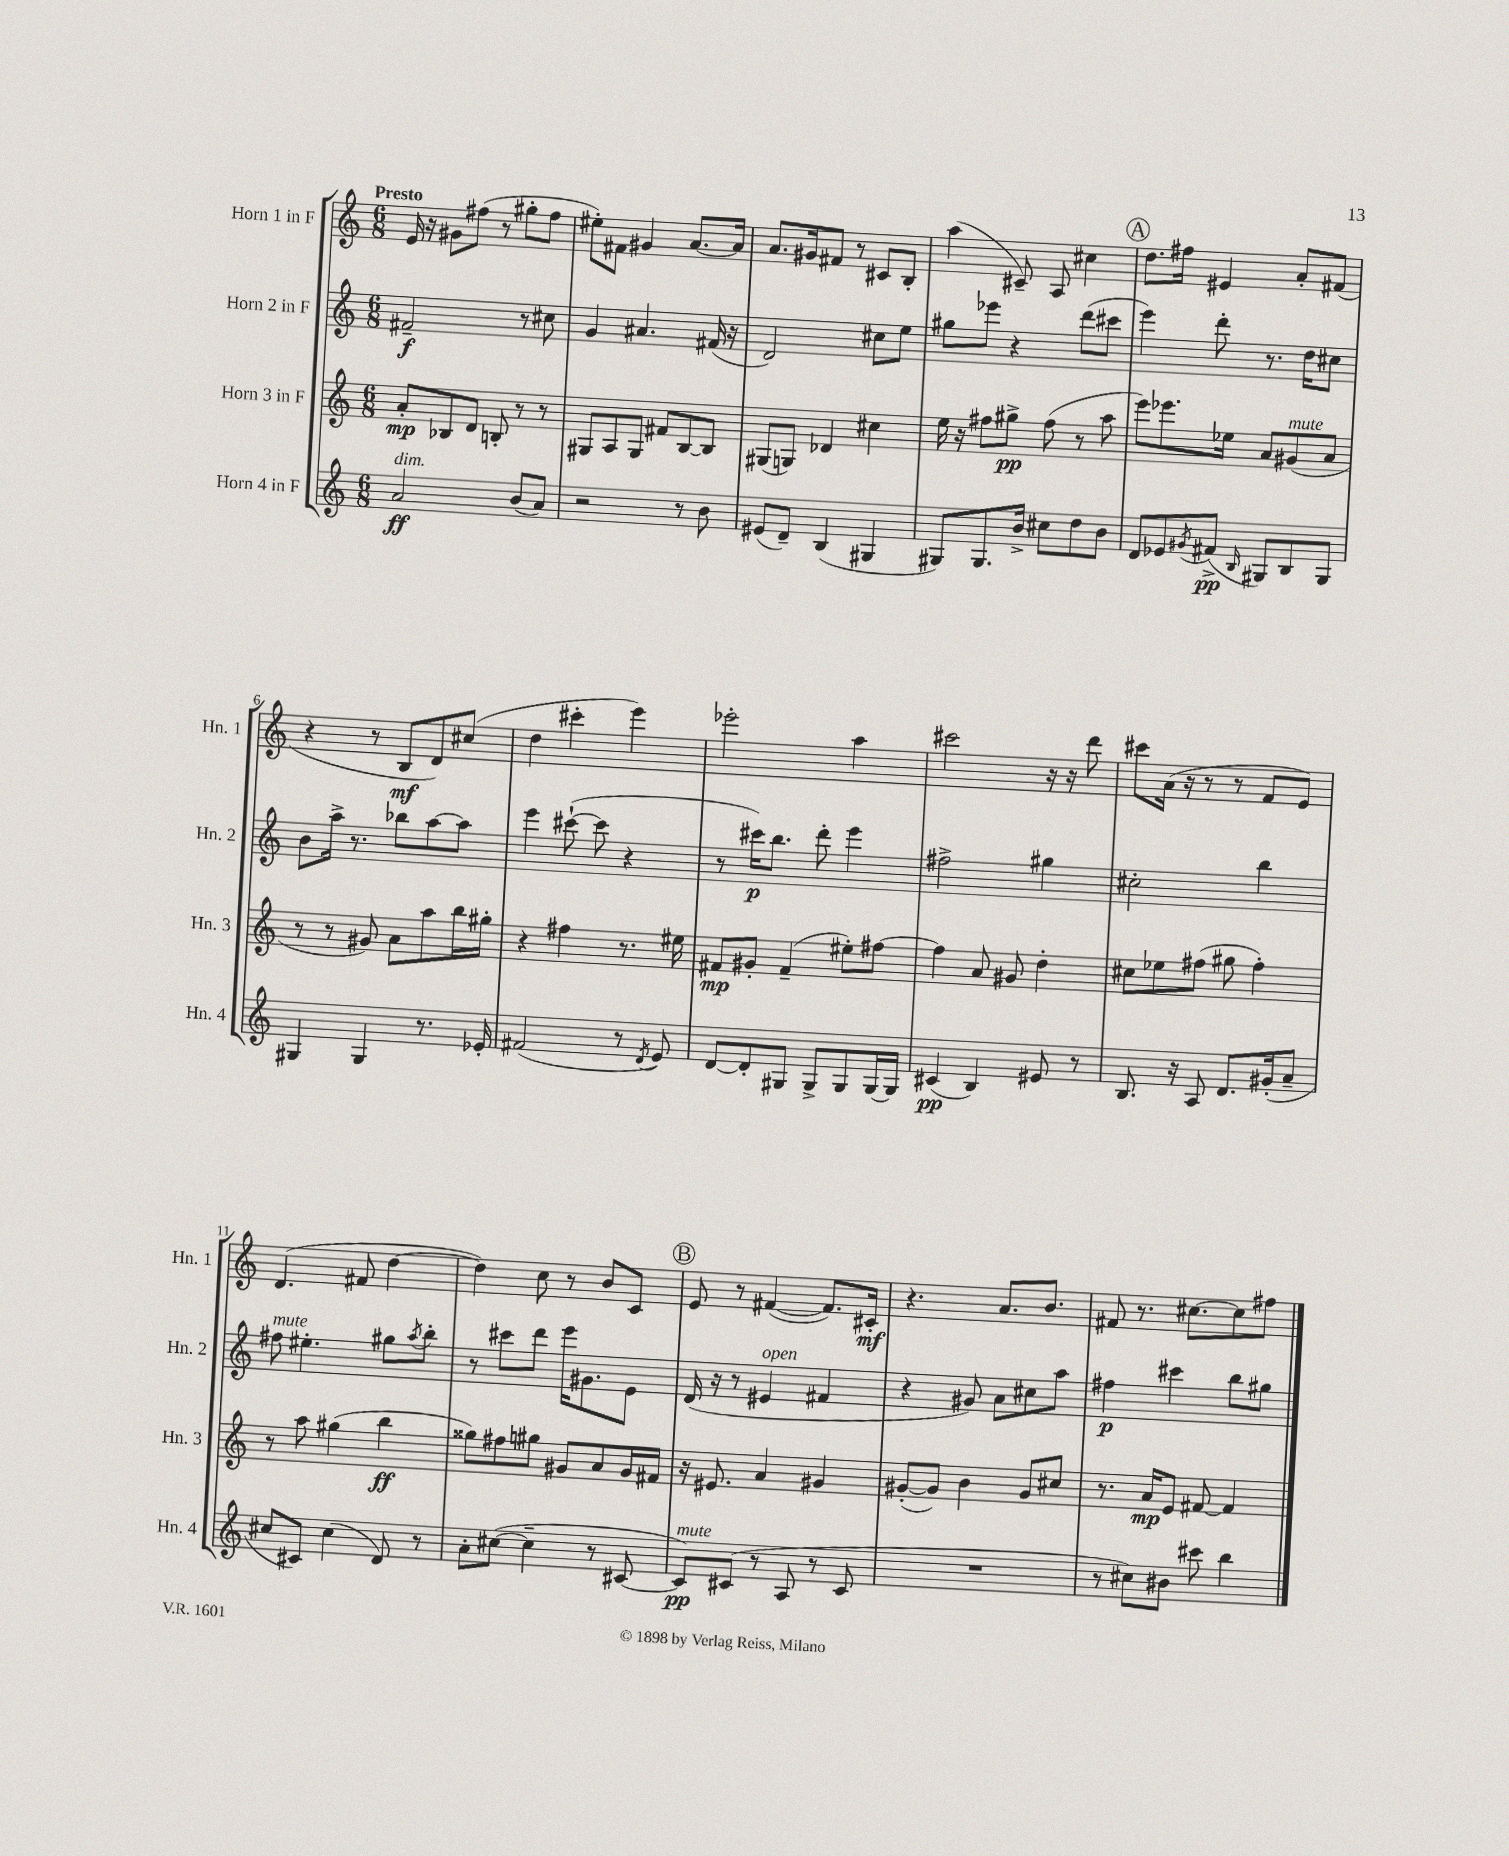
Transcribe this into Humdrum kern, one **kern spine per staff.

**kern	**kern	**kern	**kern
*staff4	*staff3	*staff2	*staff1
*clefG2	*clefG2	*clefG2	*clefG2
*k[]	*k[]	*k[]	*k[]
*M6/8	*M6/8	*M6/8	*M6/8
2a/	8a'/L	2f#~/	16e/
.	.	.	16r
.	8B-/	.	8g#\L
.	8d/J	.	(8ff#\J
.	8B'/	.	8r
(8b/L	8r	8r	8gg#'\L
8a/J)	8r	8cc#\	8ff#\J
=	=	=	=
2r	8G#/L	4g/	8ee#'\L)
.	8A/	.	8f#\J
.	8G#/J	4.a#/	4g#/
.	8f#/L	.	.
8r	[8B/	.	[8.a/L
8b\	8B/]J	(16f#/	.
.	.	16r	16a/]Jk
=	=	=	=
(8e#/L	(8G#/L	2d/)	8.a/L
8d~/J)	8G/J)	.	.
.	.	.	16g#/k
(4B/	4d-/	.	8f#/J
.	.	.	8r
4G#/	4cc#\	8cc#\L	8c#/L
.	.	8ee\J	8B'/J
=	=	=	=
8G#/L)	16ee\	8gg#\L	(4aa\
.	16r	.	.
8.G#/	8ff#\L	8eee-\J	.
.	8gg#^\J	4r	8c#~/)
16b^/Jk	.	.	.
8cc#\L	(8ff#\	.	8A/
8dd\	8r	(8ddd\L	4cc#\
8b\J	8aa\	8ccc#\J	.
=	=	=	=
8d/L	8eee\L)	4eee\)	8.dd\L
8e-/	8.eee-\	.	.
.	.	.	16ff#\Jk
8qg#/	.	.	.
(8f#^/J	.	8ddd'\	4e#/
.	16ee-\Jk	.	.
16qqB/	.	.	.
8G#/L)	8a/L	8.r	.
8B/	(8g#/	.	8a'/L
.	.	16dd\LK	.
8G#/J	8a/J	8cc#\J	(8f#/J
=	=	=	=
4G#/	8r	8b\L	4r
.	8r	16aa^\Jk	.
.	.	8.r	.
4G#/	8g#/)	.	8r
.	8a\L	8bb-\L	8B/L
8.r	8aa\	[8aa\	8d/)
.	16bb\L	8aa\]J	(8cc#/J
16e-'/	16gg#'\JJ	.	.
=	=	=	=
(2f#/	4r	4eee\	4dd\
.	4ff#\	([8ccc#`\	4ccc#'\
.	.	8ccc#\]	.
8r	8.r	4r	4eee\)
8qd/	.	.	.
8e/)	.	.	.
.	16ee#\	.	.
=	=	=	=
[8d/L	8f#/L	8r	2eee-'\
8d'/]	8g#'/J	16ccc#\LK)	.
.	.	8.bb\J	.
8G#/J	(4f#~/	.	.
8G#^/L	.	8ddd'\	.
8G#/	8ee#'\L)	4eee\	4aa\
[16G#/L	[8ff#\J	.	.
16G#/]JJ	.	.	.
=	=	=	=
(4c#/	4ff#\]	2ff#^\	2ccc#\
4B/)	8a/	.	.
.	8g#/	.	.
8e#/	4dd'\	4gg#\	16r
.	.	.	16r
8r	.	.	8ddd\
=	=	=	=
8.B/	8cc#\L	2cc#'\	8ccc#\L
.	8ee-\	.	(16a\Jk
16r	.	.	16r
8A/	(8ff#\J	.	8r
8.d/L	8gg#\	.	8r
.	4ff#'\)	4bb\	8f/L
(16g#'/k	.	.	.
8a~/J	.	.	8e/J)
=	=	=	=
8cc#/L	8r	8ff#\	(4.d/
8c#/J)	8aa\	4.ee#'\	.
(4cc#\	(4gg#\	.	.
.	.	.	8f#/
8d/)	4bb\	8gg#\L	[4dd\
.	.	8qaa/	.
8r	.	8bb'\J	.
=	=	=	=
8a'\L	8gg##\L)	8r	4dd\])
([8cc#\J	8ff#\	8ccc#\L	.
4cc#~\]	8gg#\J	8ddd\J	8cc\
.	8g#/L	16eee\LK	8r
.	.	8.g#\	.
8r	8a/	.	8b/L
[8c#/	16g#/L	8e\J	8c/J
.	16f#/JJ	.	.
=	=	=	=
8c#/]L)	16r	(16d/	8e/
.	8.e#/	16r	.
(8c#/J	.	8r	8r
8r	4a/	4e#/	([4f#/
8A/	.	.	.
8r	4g#/	4f#/	8.f#/]L)
8c#/	.	.	.
.	.	.	16c#'/Jk
=	=	=	=
2.r	([8g#'/L	4r	4.r
.	8g#/]J)	.	.
.	4b\	8g#/)	.
.	.	8a\L	8.a/L
.	8g#/L	8cc#\	.
.	.	.	8.b/J
.	8cc#/J	8aa\J	.
=	=	=	=
8r	8.r	4ff#\	8f#/
8cc#\L)	.	.	8.r
.	16a/LK	.	.
8b#\J	8e/J	4ccc#\	.
.	.	.	[8.cc#\L
8ccc#\	[8f#/	.	.
4bb\	4f#/]	8bb\L	8cc#\]
.	.	8gg#\J	8ff#\J
==	==	==	==
*-	*-	*-	*-
